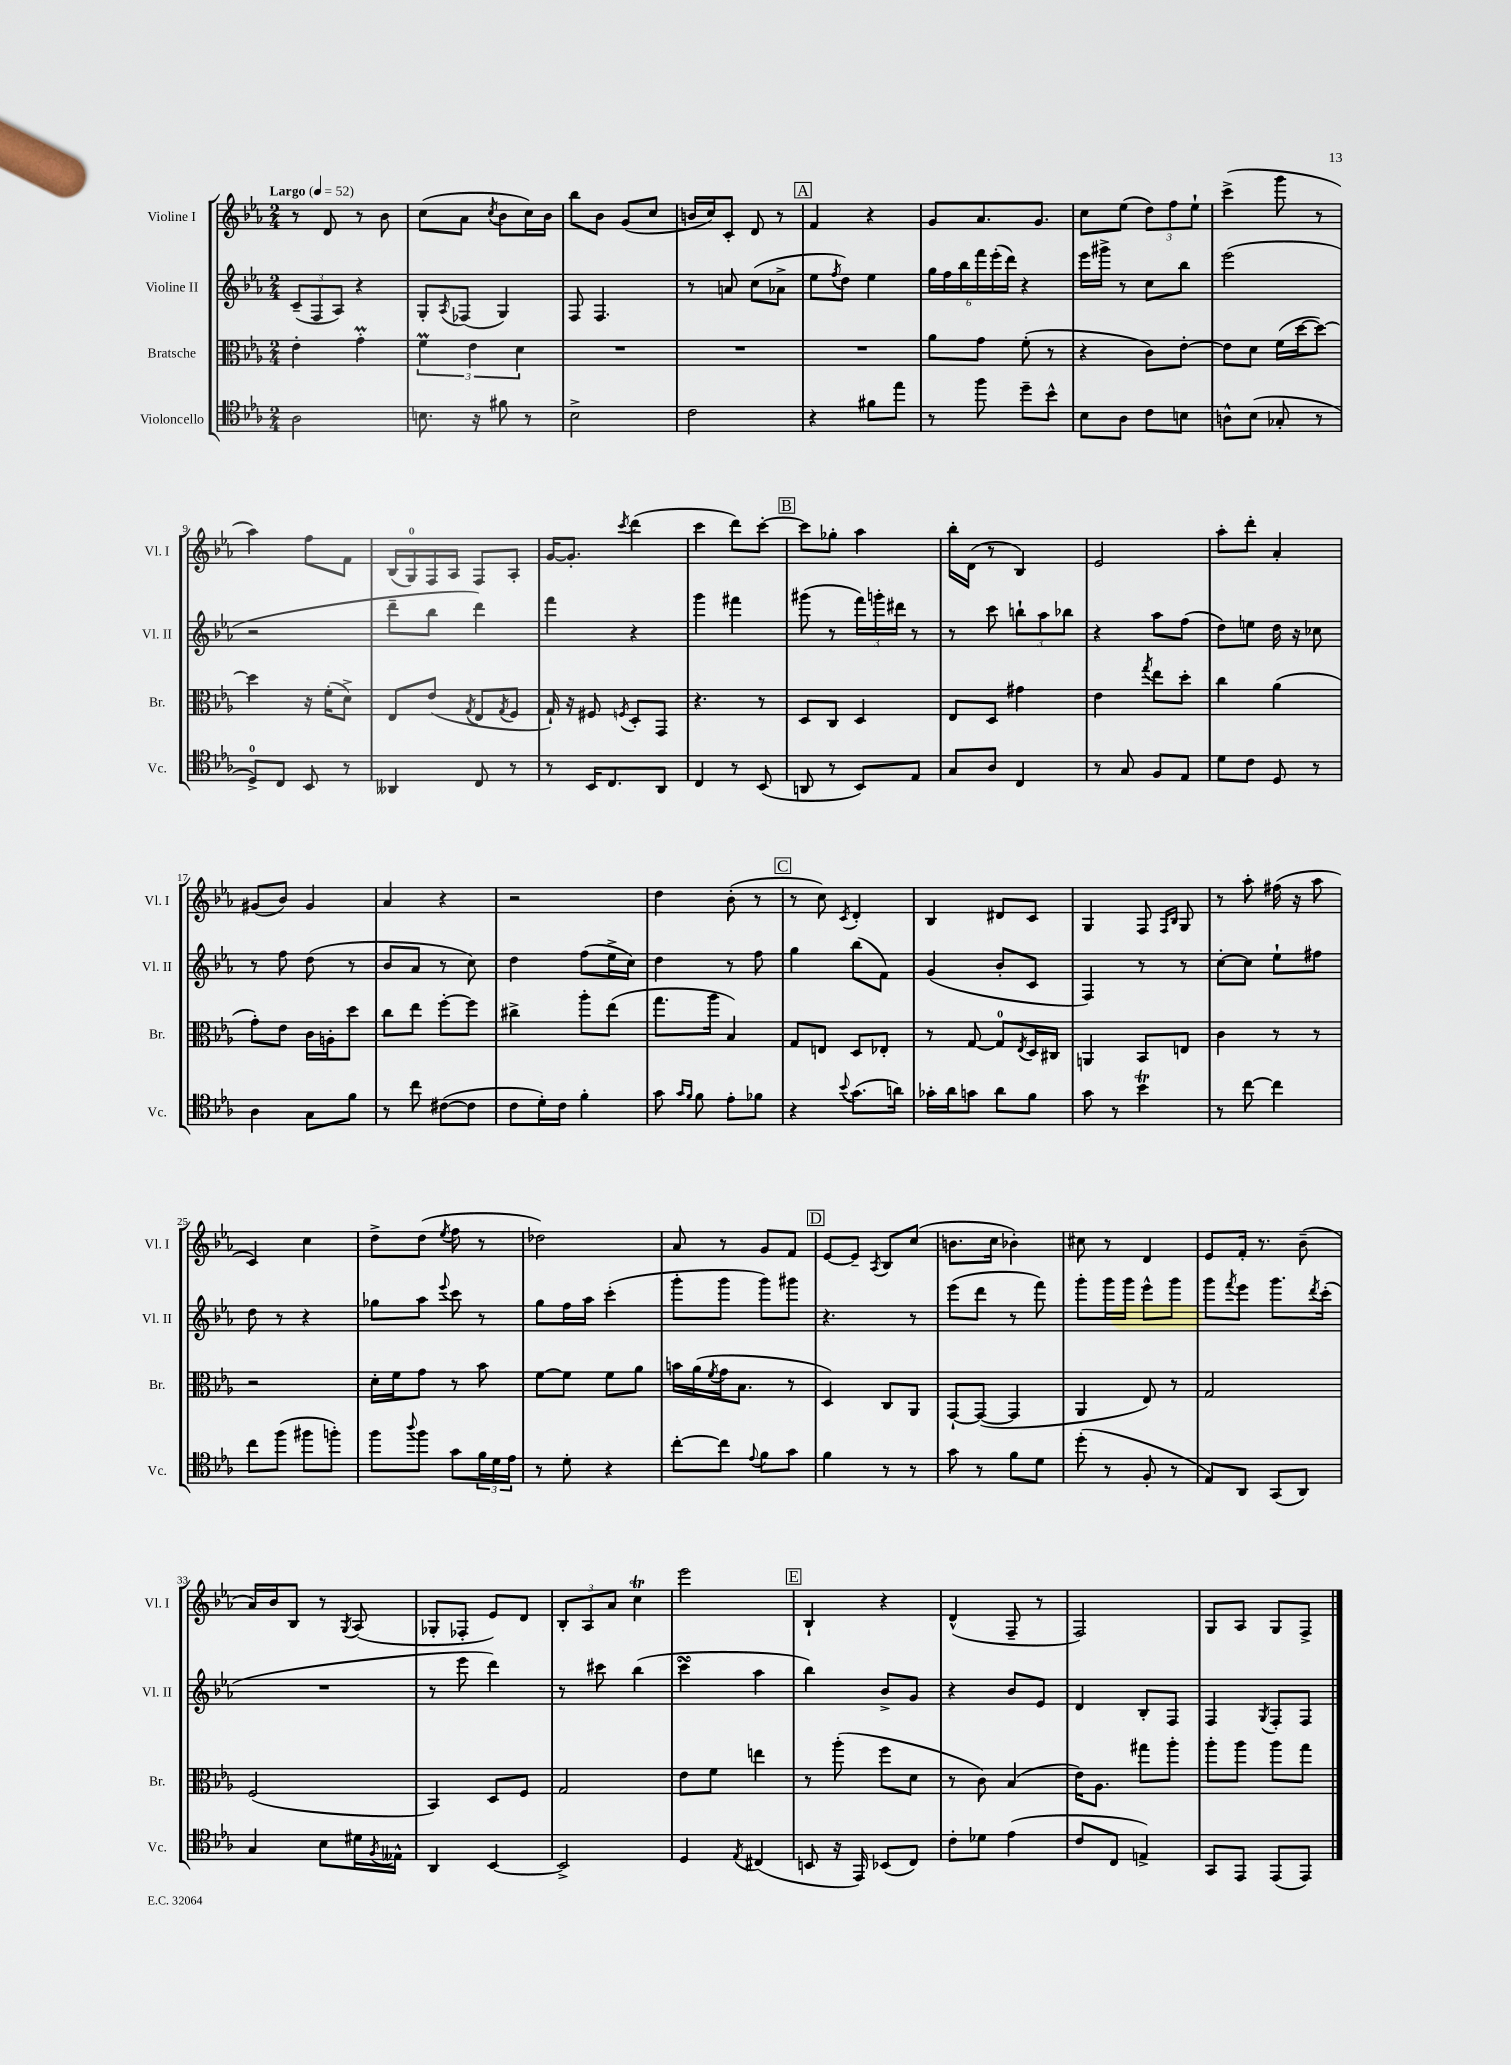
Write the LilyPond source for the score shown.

<<
\new StaffGroup <<
\new Staff = "s0" \with { instrumentName = "Violine I" shortInstrumentName = "Vl. I" } {
    \clef treble \key ees \major \numericTimeSignature \time 2/4 \tempo "Largo" 4 = 52
    r8 d'8 r8 bes'8 |
    c''8( aes'8 \acciaccatura { c''8 } bes'8 c''16) bes'16 |
    bes''8 bes'8 g'8( c''8 |
    b'16 c''16) c'8-. d'8 r8 |
    \mark \markup { \box "A" } f'4 r4 |
    g'8 aes'8. g'8. |
    c''8 ees''8( \tuplet 3/2 { d''8) f''8 ees''8-! } |
    c'''4->( g'''8 r8 |
    aes''4) f''8 f'8 |
    bes16( g16-0) f16 aes16 f8 aes8-. |
    g'16~ g'8.-. \acciaccatura { c'''8 } d'''4( |
    c'''4 d'''8) c'''8~-. |
    \mark \markup { \box "B" } c'''8 ges''8-. aes''4 |
    bes''16-. d'16( r8 bes4) |
    ees'2 |
    aes''8-. d'''8-. aes'4-. |
    gis'8( bes'8) gis'4 |
    aes'4 r4 |
    r2 |
    d''4 bes'8-.( r8 |
    \mark \markup { \box "C" } r8 c''8) \acciaccatura { c'8 } d'4-. |
    bes4 dis'8 c'8 |
    g4 f8 \grace { f16 bes16 } g8 |
    r8 aes''8-. fis''16( r16 aes''8 |
    c'4) c''4 |
    d''8-> d''8( \acciaccatura { ees''8 } f''8 r8 |
    des''2) |
    aes'8 r8 g'8 f'8 |
    \mark \markup { \box "D" } ees'8~ ees'8-- \acciaccatura { aes8 } bes8 c''8( |
    b'8. c''16 bes'4-.) |
    cis''8 r8 d'4 |
    ees'8 f'16-. r8. bes'8--( |
    aes'16) bes'16 bes8 r8 \acciaccatura { g8 } aes8( |
    ges8-. fes8-. ees'8) d'8 |
    \tuplet 3/2 { bes8-. aes8 aes'8 } c''4\trill |
    ees'''2 |
    \mark \markup { \box "E" } bes4-! r4 |
    d'4-^( f8-- r8 |
    f2) |
    g8 aes8 g8 f8-> \bar "|." |
}
\new Staff = "s1" \with { instrumentName = "Violine II" shortInstrumentName = "Vl. II" } {
    \clef treble \key ees \major \numericTimeSignature \time 2/4
    \tuplet 3/2 { c'8--( f8 aes8) } r4 |
    g8-. \acciaccatura { aes8 } fes8( g4) |
    f8 f4. |
    r8 a'8 c''8( aes'8-> |
    \mark \markup { \box "A" } ees''8 \acciaccatura { f''8 } d''8) ees''4 |
    \tuplet 6/4 { g''16 f''16 bes''16 f'''16 ees'''16-.( d'''16) } r4 |
    ees'''16 gis'''16-> r8 c''8 bes''8 |
    ees'''2( |
    r2 |
    d'''8-- bes''8 d'''4) |
    f'''4 r4 |
    g'''4 fis'''4 |
    \mark \markup { \box "B" } gis'''8( r8 \tuplet 3/2 { f'''16) g'''16-. dis'''16 } r8 |
    r8 c'''8 \tuplet 3/2 { b''8-! aes''8 bes''8 } |
    r4 aes''8 f''8( |
    d''8) e''8 d''16 r16 ces''8 |
    r8 f''8 d''8( r8 |
    bes'8 aes'8 r8 c''8) |
    d''4 f''8( ees''16-> c''16) |
    d''4 r8 f''8 |
    \mark \markup { \box "C" } g''4 bes''8( f'8) |
    g'4( bes'8-. c'8 |
    f4) r8 r8 |
    c''8~-. c''8 ees''8-! fis''8 |
    d''8 r8 r4 |
    ges''8 aes''8 \appoggiatura { ees'''8 } c'''8 r8 |
    g''8 f''16 aes''16 c'''4-.( |
    g'''8-. g'''8 g'''8) gis'''8 |
    \mark \markup { \box "D" } r4. r8 |
    ees'''8( d'''8 r8 f'''8) |
    g'''8-. g'''16 g'''16 ees'''8-^ g'''8 |
    g'''8 \acciaccatura { f'''8 } ees'''8 g'''8. \acciaccatura { d'''8 } c'''16-.( |
    R2 |
    r8 ees'''8 d'''4) |
    r8 cis'''8 bes''4( |
    c'''4\turn aes''4 |
    \mark \markup { \box "E" } bes''4) bes'8-> g'8 |
    r4 bes'8 ees'8 |
    d'4 bes8-. f8 |
    f4 \acciaccatura { g8 } f8-. f8 \bar "|." |
}
\new Staff = "s2" \with { instrumentName = "Bratsche" shortInstrumentName = "Br." } {
    \clef alto \key ees \major \numericTimeSignature \time 2/4
    ees'4-. g'4-.\prall |
    \tuplet 3/2 { f'4\prall ees'4 d'4 } |
    R2 |
    R2 |
    \mark \markup { \box "A" } R2 |
    aes'8 g'8 f'8-.( r8 |
    r4 c'8) ees'8~-. |
    ees'8 d'8 f'16( d''16~ d''8~) |
    d''4 r16 f'16-.( d'8->) |
    ees8 ees'8( \acciaccatura { g8 } ees8 \acciaccatura { g8 } f8 |
    g16-!) r16 fis8 \acciaccatura { f8 } d8-. g,8 |
    r4. r8 |
    \mark \markup { \box "B" } d8 c8 d4 |
    ees8 d8 gis'4 |
    ees'4 \acciaccatura { g''8 } ees''8 d''8-. |
    c''4 aes'4( |
    g'8-.) ees'8 c'16 a16-. d''8 |
    c''8 ees''8 f''8~-. f''8 |
    cis''4-> aes''8-. ees''8( |
    g''8. aes''16 bes4) |
    \mark \markup { \box "C" } g8 e8 d8 ees8-. |
    r8 g8~ g8-0 \acciaccatura { ees8 } d16 cis16 |
    a,4 bes,8 e8 |
    c'4 r8 r8 |
    r2 |
    d'16-. f'16 g'8 r8 bes'8 |
    f'8~ f'8 f'8 aes'8 |
    b'16 aes'16( \acciaccatura { f'8 } g'16 bes8. r8 |
    \mark \markup { \box "D" } d4) c8 aes,8 |
    g,8~-! g,8~( g,4 |
    aes,4 ees8) r8 |
    g2 |
    f2( |
    bes,4) d8 f8 |
    g2 |
    ees'8 f'8 e''4 |
    \mark \markup { \box "E" } r8 aes''8-.( f''8 d'8 |
    r8 c'8) bes4( |
    ees'16) aes8. gis''8 aes''8-. |
    aes''8-. aes''8 aes''8 g''8 \bar "|." |
}
\new Staff = "s3" \with { instrumentName = "Violoncello" shortInstrumentName = "Vc." } {
    \clef tenor \key ees \major \numericTimeSignature \time 2/4
    aes2 |
    b8. r16 fis'8 r8 |
    bes2-> |
    c'2 |
    \mark \markup { \box "A" } r4 fis'8 ees''8 |
    r8 f''8 d''8-- bes'8-^ |
    bes8 aes8 c'8 b8 |
    a8-^ bes8( ges8-. r8 |
    d8-0->) c8 bes,8 r8 |
    aeses,4 c8 r8 |
    r8 bes,16 c8. aes,8 |
    c4 r8 bes,8( |
    \mark \markup { \box "B" } a,8 r8 bes,8) ees8 |
    g8 aes8 c4 |
    r8 g8 f8 ees8 |
    d'8 c'8 d8 r8 |
    aes4 g8 f'8 |
    r8 c''8 cis'8~( cis'8 |
    c'8 d'16-.) c'16 f'4-. |
    g'8 \grace { g'16 f'16 } f'8 ees'8-. fes'8 |
    \mark \markup { \box "C" } r4 \appoggiatura { bes'8 } g'8.( a'16) |
    ges'16-. aes'16 g'8 aes'8 f'8 |
    g'8 r8 bes'4\trill |
    r8 c''8~ c''4 |
    c''8 f''8( fis''8 f''8-.) |
    f''8 \appoggiatura { aes''8 } f''8 g'8 \tuplet 3/2 { f'16 d'16 ees'16 } |
    r8 d'8-. r4 |
    c''8~-. c''8 \appoggiatura { ees'8 } f'8 g'8 |
    \mark \markup { \box "D" } f'4 r8 r8 |
    g'8 r8 f'8 d'8 |
    d''8-.( r8 f8-. r8 |
    ees8) aes,8 g,8( aes,8) |
    g4 bes8 dis'16 \acciaccatura { f8 } eeses16-^ |
    aes,4 bes,4~ |
    bes,2-> |
    d4 \acciaccatura { ees8 } cis4( |
    \mark \markup { \box "E" } b,8 r16 ees,16) bes,8( c8) |
    c'8-. des'8 ees'4( |
    c'8 c8 e4->) |
    g,8 ees,8 ees,8( ees,8) \bar "|." |
}
>>
>>
